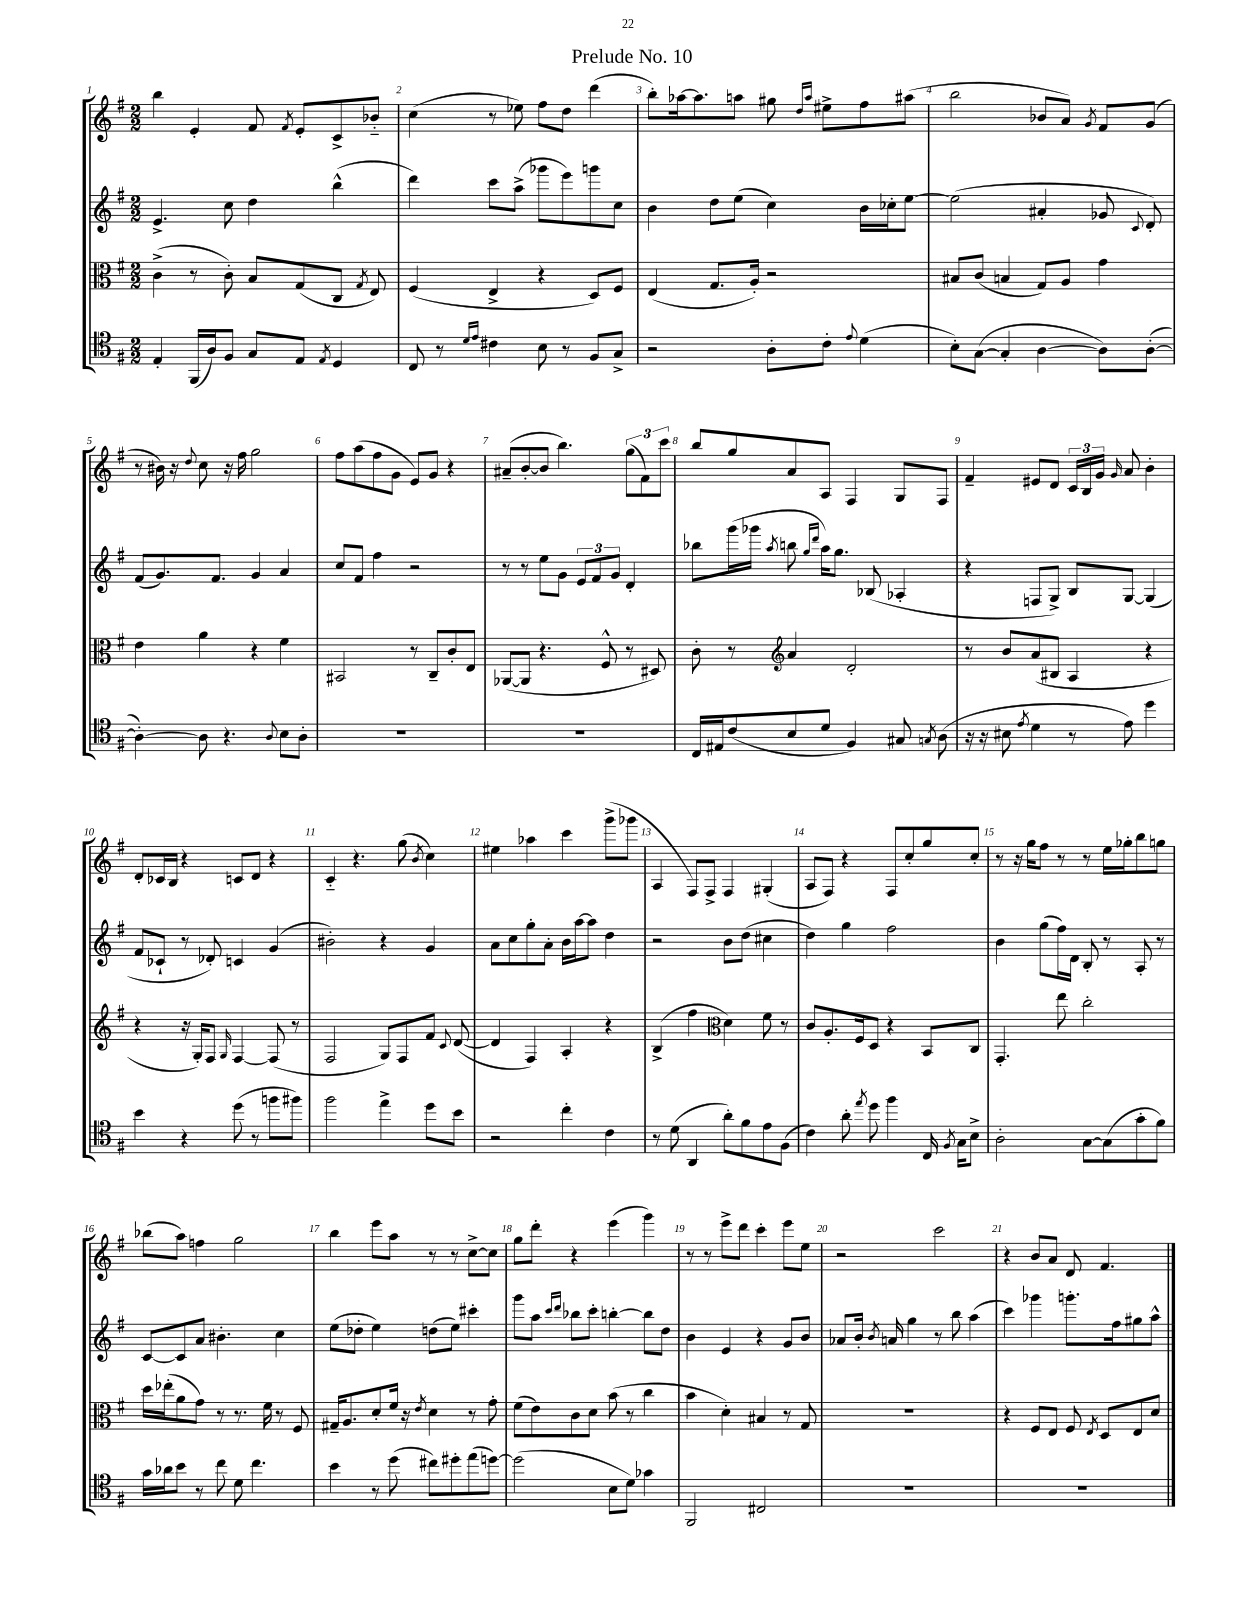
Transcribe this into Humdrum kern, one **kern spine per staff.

**kern	**kern	**kern	**kern
*staff4	*staff3	*staff2	*staff1
*clefC4	*clefC3	*clefG2	*clefG2
*k[f#]	*k[f#]	*k[f#]	*k[f#]
*M2/2	*M2/2	*M2/2	*M2/2
4E'	(4c^	4.e^	4bb
(16FF#	8r	.	4e'
16A)	.	.	.
8F#	8c')	8cc	.
8G	8B	4dd	8f#
.	.	.	8qf#
8E	(8G	.	8e'
8qE	.	.	.
4D	8C	(4bb^^	8c^
.	8qG	.	.
.	8E)	.	8b-'~
=	=	=	=
8C	(4F#	4ddd)	(4cc
8r	.	.	.
16qqd	.	.	.
16qqe	.	.	.
4c#	4E^	8ccc	8r
.	.	(8aa^	8ee-)
8B	4r	8ggg-	8ff#
8r	.	8eee)	8dd
8F#	8D)	8ggg	(4ddd
8G^	8F#	8cc	.
=	=	=	=
2r	(4E	4b	8bb')
.	.	.	[16aa-
.	.	.	8.aa-]
.	8.G	8dd	.
.	.	(8ee	8aa
.	16A')	.	.
8A'	2r	4cc)	8gg#
.	.	.	16qqdd
.	.	.	16qqaa
8c'	.	.	8ee#^
8qqe	.	.	.
(4d	.	16b	8ff#
.	.	16cc-'	.
.	.	[8ee	(8aa#
=	=	=	=
8B')	8B#	(2ee]	2bb
([8G	(8c	.	.
4G']	4B	.	.
[4A	8G)	4a#'	8b-
.	8A	.	8a)
.	.	.	8qg
8A])	4g	8g-	8f#
.	.	8qqc	.
([8A'	.	8d')	(8g
=	=	=	=
4A'_)	4e	(8f#	8r
.	.	8.g)	16b#)
.	.	.	16r
.	.	.	8qqdd
8A]	4a	.	8cc
.	.	8.f#	.
4.r	.	.	16r
.	.	.	16ff#
.	4r	4g	2gg
8qqA	.	.	.
8B	4f#	4a	.
8A'	.	.	.
=	=	=	=
1r	2BB#	8cc	8ff#
.	.	8f#	(8aa
.	.	4ff#	8ff#
.	.	.	8g
.	8r	2r	8e)
.	8C~	.	8g
.	8c'	.	4r
.	8E	.	.
=	=	=	=
1r	([8AA-	8r	(8a#~
.	8AA-]	8r	[8b'
.	4.r	8ee	8b]
.	.	8g	4.bb)
.	.	12e	.
.	.	12f#	.
.	8F#^^	.	.
.	.	12g	.
.	8r	4d'	(12gg
.	.	.	12f#)
.	8D#)	.	.
.	.	.	12ccc
=	=	=	=
16C	8c'	8bb-	8bb
16E#	.	.	.
(8c	8r	(16ggg	8gg
.	.	16ggg-	.
*	*clefG2	*	*
.	.	8qaa	.
8B	4a	8bb	8a
.	.	16qqgg	.
.	.	16qqddd	.
8d	.	16aa)	8A
.	.	8.gg	.
4F#)	2d'	.	4F#
.	.	(8B-	.
8G#	.	4A-'	8G
8qG	.	.	.
(8A	.	.	8F#
=	=	=	=
16r	8r	4r	4f#~
16r	.	.	.
8B#	8b	.	.
8qe	.	.	.
4d	(8a	8F	8e#
.	8B#	8G^)	8d
8r	4A	8B	24c
.	.	.	24B
.	.	.	24g
.	.	.	16qqg
8e)	.	[8G	8a
4dd	4r	(4G]	4b'
=	=	=	=
4b	4r	8f#	8d'
.	.	8c-`	16c-
.	.	.	16B
4r	16r	8r	4r
.	16G')	.	.
.	8F#	8d-')	.
.	16qqG	.	.
(8dd	[4F#	4c	8c
8r	.	.	8d
8ff	(8F#]	(4g	4r
8ff#)	8r	.	.
=	=	=	=
2ff#	2F#	2b#')	4c'~
.	.	.	4.r
4ee^	8G)	4r	.
.	8F#	.	(8gg
.	.	.	8qb
8dd	8f#	4g	4cc)
.	8qqc	.	.
8b	([8d	.	.
=	=	=	=
2r	4d]	8a	4ee#
.	.	8cc	.
.	4F#)	8gg'	4aa-
.	.	8a'	.
4cc'	4A'	16b	4ccc
.	.	[16aa	.
.	.	8aa]	.
4c	4r	4dd	(8ggg^
.	.	.	8ggg-
=	=	=	=
8r	(4B^	2r	4A
(8d	.	.	.
4AA	4ff#	.	8F#)
.	.	.	8F#^
*	*clefC3	*	*
8a')	4d)	8b	4F#
8f#	.	(8dd	.
8e	8f#	4cc#	(4G#'
(8F#	8r	.	.
=	=	=	=
4c)	8c	4dd)	8A
.	8.A'	.	8F#)
8a'	.	4gg	4r
.	16F#	.	.
8qee	.	.	.
8dd	8D	.	.
4ff#	4r	2ff#	8F#
.	.	.	8cc'
16C	8BB	.	8gg
8qF#	.	.	.
16G	.	.	.
8B^	8C	.	8cc'
=	=	=	=
2A'	4.GG'	4b	8r
.	.	.	16r
.	.	.	16gg
.	.	(8gg	8ff#
.	8ee	16ff#)	8r
.	.	16d	.
[8G	2cc'	8B'	8r
(8G]	.	8r	16ee
.	.	.	16gg-'
8g'	.	8A'	8bb
8f#)	.	8r	8gg
=	=	=	=
16g	16dd	[8c	(8bb-
16a-	(16ee-'	.	.
8b	8a	8c]	8aa)
8r	8g)	8a	4ff
8cc	8r	4.b#'	.
8d	8.r	.	2gg
4.cc	.	.	.
.	16f#	.	.
.	8r	4cc	.
.	8F#	.	.
=	=	=	=
4b	16G#~	(8ee	4bb
.	8.A	.	.
.	.	8dd-'	.
8r	8d'	4ee)	8eee
(8dd	16f#	.	8aa
.	16r	.	.
.	8qe	.	.
8cc#)	4d	(8dd	8r
8dd#'	.	8ee)	8r
(8ee	8r	4ccc#'	[8cc^
[8dd)	8g'	.	8cc]
=	=	=	=
(2dd]	(8f#	8ggg	8gg
.	8e)	8aa	8ddd'
.	.	16qqccc	.
.	.	16qqddd	.
.	8c	8bb-	4r
.	8d	8ccc'	.
8B	(8b	[4bb'	(4eee
8d)	8r	.	.
4g-	4cc	8bb]	4ggg)
.	.	8dd	.
=	=	=	=
2FF#	4b	4b	8r
.	.	.	8r
.	4d')	4e	8eee^
.	.	.	8ddd
2C#	4B#	4r	4ccc'
.	8r	8g	8eee
.	8G	8b	8ee
=	=	=	=
1r	1r	8a-	2r
.	.	16b'	.
.	.	8qb	.
.	.	16a	.
.	.	4gg	.
.	.	8r	2ccc
.	.	8bb	.
.	.	(4aa	.
=	=	=	=
1r	4r	4ccc)	4r
.	8F#	4ggg-	8b
.	8E	.	8a
.	8F#	8.ggg'	8d
.	8qE	.	.
.	8D	.	4.f#
.	.	16ff#	.
.	8E	8gg#	.
.	8d	8aa^^	.
==	==	==	==
*-	*-	*-	*-
